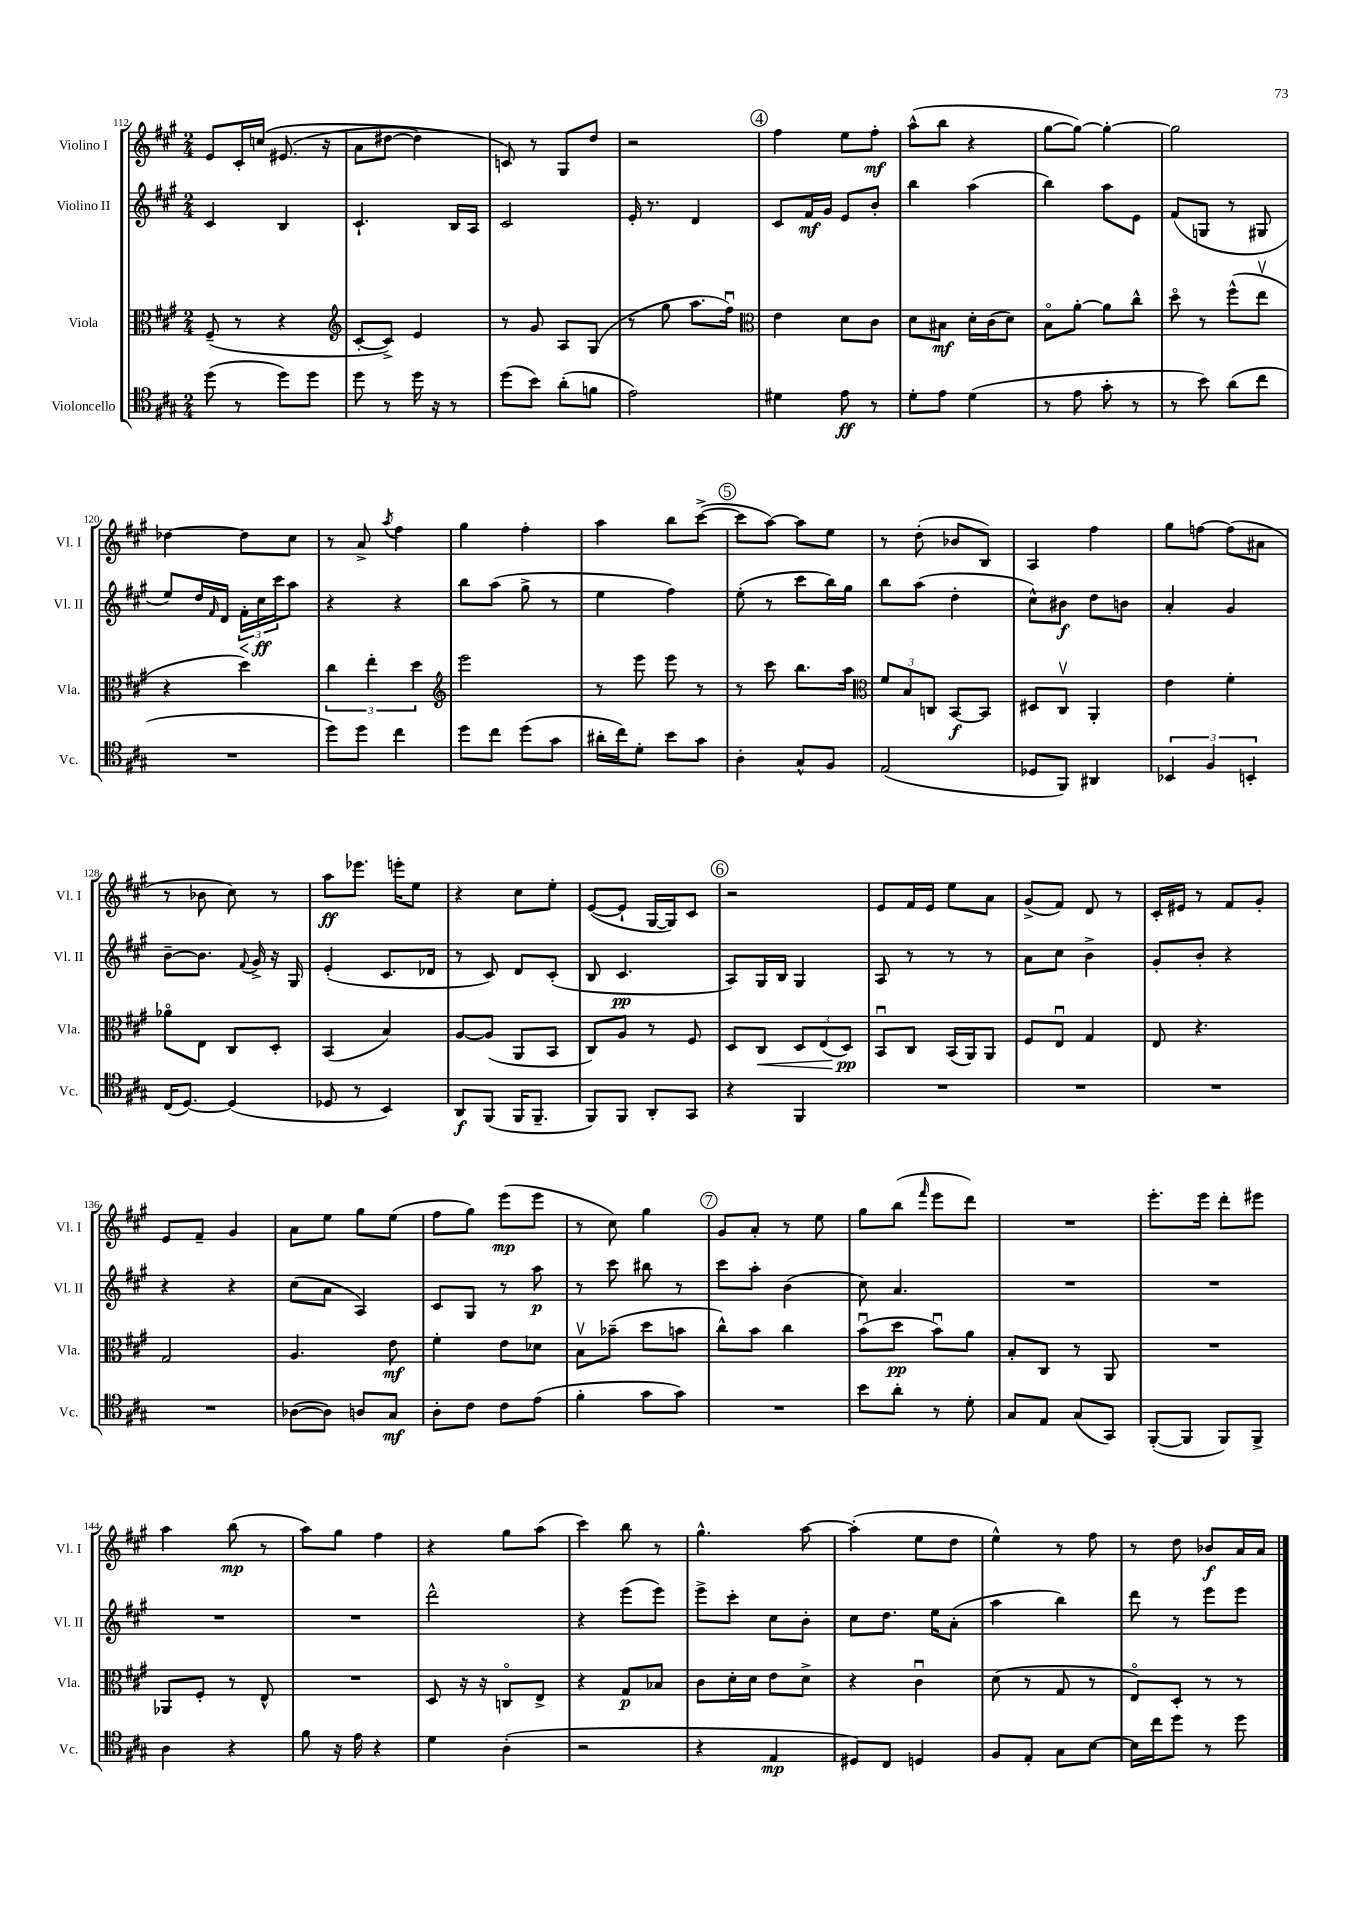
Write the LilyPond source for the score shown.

<<
\new StaffGroup <<
\new Staff = "s0" \with { instrumentName = "Violino I" shortInstrumentName = "Vl. I" } {
    \clef treble \key a \major \numericTimeSignature \time 2/4
    e'8 cis'16-. c''16\( eis'8.( r16 |
    a'8 dis''8~ dis''4) |
    c'8\) r8 gis8 d''8 |
    r2 |
    \mark \markup { \circle "4" } fis''4 e''8 fis''8-.\mf |
    a''8-^( b''8 r4 |
    gis''8~ gis''8~) gis''4~-. |
    gis''2 |
    des''4~ des''8 cis''8 |
    r8 a'8-> \acciaccatura { a''8 } fis''4 |
    gis''4 fis''4-. |
    a''4 b''8 cis'''8~->( |
    \mark \markup { \circle "5" } cis'''8 a''8~) a''8 e''8 |
    r8 d''8-.( bes'8 b8) |
    a4 fis''4 |
    gis''8 f''8~ f''8( ais'8 |
    r8 bes'8 cis''8) r8 |
    a''8\ff ees'''8. e'''16-. e''8 |
    r4 cis''8 e''8-. |
    e'8~( e'8-! gis16~ gis16) cis'8 |
    \mark \markup { \circle "6" } r2 |
    e'8 fis'16 e'16 e''8 a'8 |
    gis'8->( fis'8) d'8 r8 |
    cis'16-. eis'16 r8 fis'8 gis'8-. |
    e'8 fis'8-- gis'4 |
    a'8 e''8 gis''8 e''8( |
    fis''8 gis''8) e'''8\mp( e'''8 |
    r8 cis''8) gis''4 |
    \mark \markup { \circle "7" } gis'8 a'8-. r8 e''8 |
    gis''8 b''8( \grace { fis'''16 } e'''8 d'''8) |
    R2 |
    e'''8.-. e'''16 d'''8-. eis'''8 |
    a''4 b''8\mp( r8 |
    a''8) gis''8 fis''4 |
    r4 gis''8 a''8( |
    cis'''4) b''8 r8 |
    gis''4.-^ a''8~ |
    a''4-.( e''8 d''8 |
    e''4-^) r8 fis''8 |
    r8 d''8 bes'8\f a'16 a'16 \bar "|." |
}
\new Staff = "s1" \with { instrumentName = "Violino II" shortInstrumentName = "Vl. II" } {
    \clef treble \key a \major \numericTimeSignature \time 2/4
    cis'4 b4 |
    cis'4.-! b16 a16 |
    cis'2 |
    e'16-. r8. d'4 |
    \mark \markup { \circle "4" } cis'8 fis'16\mf gis'16 e'8 b'8-. |
    b''4 a''4( |
    b''4) a''8 e'8 |
    fis'8( g8 r8 gis8 |
    e''8) d''16 \grace { fis'16 } d'16 \tuplet 3/2 { fis'16-.\< cis''16\ff\! cis'''16 } a''8 |
    r4 r4 |
    b''8 a''8( gis''8-> r8 |
    e''4 fis''4) |
    \mark \markup { \circle "5" } e''8-.( r8 cis'''8 b''16) gis''16 |
    b''8 a''8( d''4-. |
    cis''8-^) bis'8\f d''8 b'8 |
    a'4-. gis'4 |
    b'8~-- b'8. \appoggiatura { fis'8 } gis'16-> r16 gis16 |
    e'4-.( cis'8. des'16 |
    r8 cis'8) d'8 cis'8-.( |
    b8 cis'4.\pp |
    \mark \markup { \circle "6" } a8) gis16 b16 gis4 |
    a8 r8 r8 r8 |
    a'8 cis''8 b'4-> |
    gis'8-. b'8-. r4 |
    r4 r4 |
    cis''8( a'8 a4) |
    cis'8 gis8 r8 a''8\p |
    r8 cis'''8 bis''8 r8 |
    \mark \markup { \circle "7" } cis'''8 a''8-. b'4( |
    cis''8) a'4. |
    R2 |
    R2 |
    R2 |
    R2 |
    d'''2-^ |
    r4 e'''8( e'''8) |
    e'''8-> cis'''8-. cis''8 b'8-. |
    cis''8 d''8. e''16 a'8-.( |
    a''4 b''4) |
    d'''8 r8 e'''8 e'''8 \bar "|." |
}
\new Staff = "s2" \with { instrumentName = "Viola" shortInstrumentName = "Vla." } {
    \clef alto \key a \major \numericTimeSignature \time 2/4
    fis8--( r8 r4 |
    \clef treble cis'8~-. cis'8->) e'4 |
    r8 gis'8 a8 gis8( |
    r8 gis''8 a''8. fis''16\downbow) |
    \mark \markup { \circle "4" } \clef alto e'4 d'8 cis'8 |
    d'8 bis8\mf d'16-. cis'16( d'8) |
    b8\flageolet a'8~-. a'8 cis''8-^ |
    d''8\flageolet r8 fis''8-^( e''8\upbow |
    r4 d''4) |
    \tuplet 3/2 { cis''4 e''4-. d''4 } |
    \clef treble e'''2 |
    r8 e'''8 e'''8 r8 |
    \mark \markup { \circle "5" } r8 cis'''8 b''8. a''16 |
    \clef alto \tuplet 3/2 { fis'8 b8 c8 } b,8~\f b,8 |
    dis8 cis8\upbow a,4-. |
    e'4 fis'4-. |
    aes'8\flageolet e8 cis8 d8-. |
    b,4( b4) |
    a8~ a8( a,8 b,8 |
    cis8) a8 r8 fis8 |
    \mark \markup { \circle "6" } d8 cis8\< \tuplet 3/2 { d8 e8( d8\pp\!) } |
    b,8\downbow cis8 b,16( a,16) a,8 |
    fis8 e8\downbow gis4 |
    e8 r4. |
    gis2 |
    a4. e'8\mf |
    fis'4-. e'8 des'8 |
    b8\upbow bes'8--( d''8 b'8 |
    \mark \markup { \circle "7" } cis''8-^) b'8 cis''4 |
    b'8\downbow( d''8\pp b'8\downbow) a'8 |
    b8-. cis8 r8 a,8 |
    R2 |
    aes,8 fis8-. r8 e8-^ |
    R2 |
    d8 r16 r16 c8\flageolet e8-> |
    r4 gis8\p bes8 |
    cis'8 d'16-. d'16 e'8 d'8-> |
    r4 cis'4\downbow |
    d'8( r8 gis8 r8 |
    e8\flageolet) d8-. r8 r8 \bar "|." |
}
\new Staff = "s3" \with { instrumentName = "Violoncello" shortInstrumentName = "Vc." } {
    \clef tenor \key a \major \numericTimeSignature \time 2/4
    d''8( r8 d''8) d''8 |
    d''8 r8 d''16 r16 r8 |
    d''8( b'8) a'8-.( f'8 |
    e'2) |
    \mark \markup { \circle "4" } dis'4 e'8\ff r8 |
    d'8-. e'8 d'4( |
    r8 e'8 gis'8-. r8 |
    r8 b'8) a'8( cis''8 |
    R2 |
    d''8) d''8 cis''4 |
    d''8 cis''8 d''8( gis'8 |
    ais'16-. cis''16) d'8-. b'8 gis'8 |
    \mark \markup { \circle "5" } a4-. gis8-^ fis8 |
    e2( |
    des8 fis,8) ais,4 |
    \tuplet 3/2 { bes,4 fis4 b,4-. } |
    cis16( d8.~) d4( |
    des8 r8 b,4) |
    a,8\f fis,8( fis,16 fis,8.-- |
    fis,8) fis,8 a,8-. gis,8 |
    \mark \markup { \circle "6" } r4 fis,4 |
    R2 |
    R2 |
    R2 |
    R2 |
    aes8~( aes8) a8 gis8\mf |
    a8-. cis'8 cis'8 e'8( |
    fis'4-. gis'8 gis'8) |
    \mark \markup { \circle "7" } R2 |
    b'8 a'8-. r8 d'8-. |
    gis8 e8 gis8( gis,8) |
    fis,8~-.( fis,8 fis,8) fis,8-> |
    a4 r4 |
    fis'8 r16 e'16 r4 |
    d'4 a4-.( |
    r2 |
    r4 e4\mp |
    dis8) cis8 d4 |
    fis8 e8-. gis8 b8~ |
    b16 cis''16 d''8 r8 d''8 \bar "|." |
}
>>
>>
\layout { \context { \Score currentBarNumber = #112 } }
